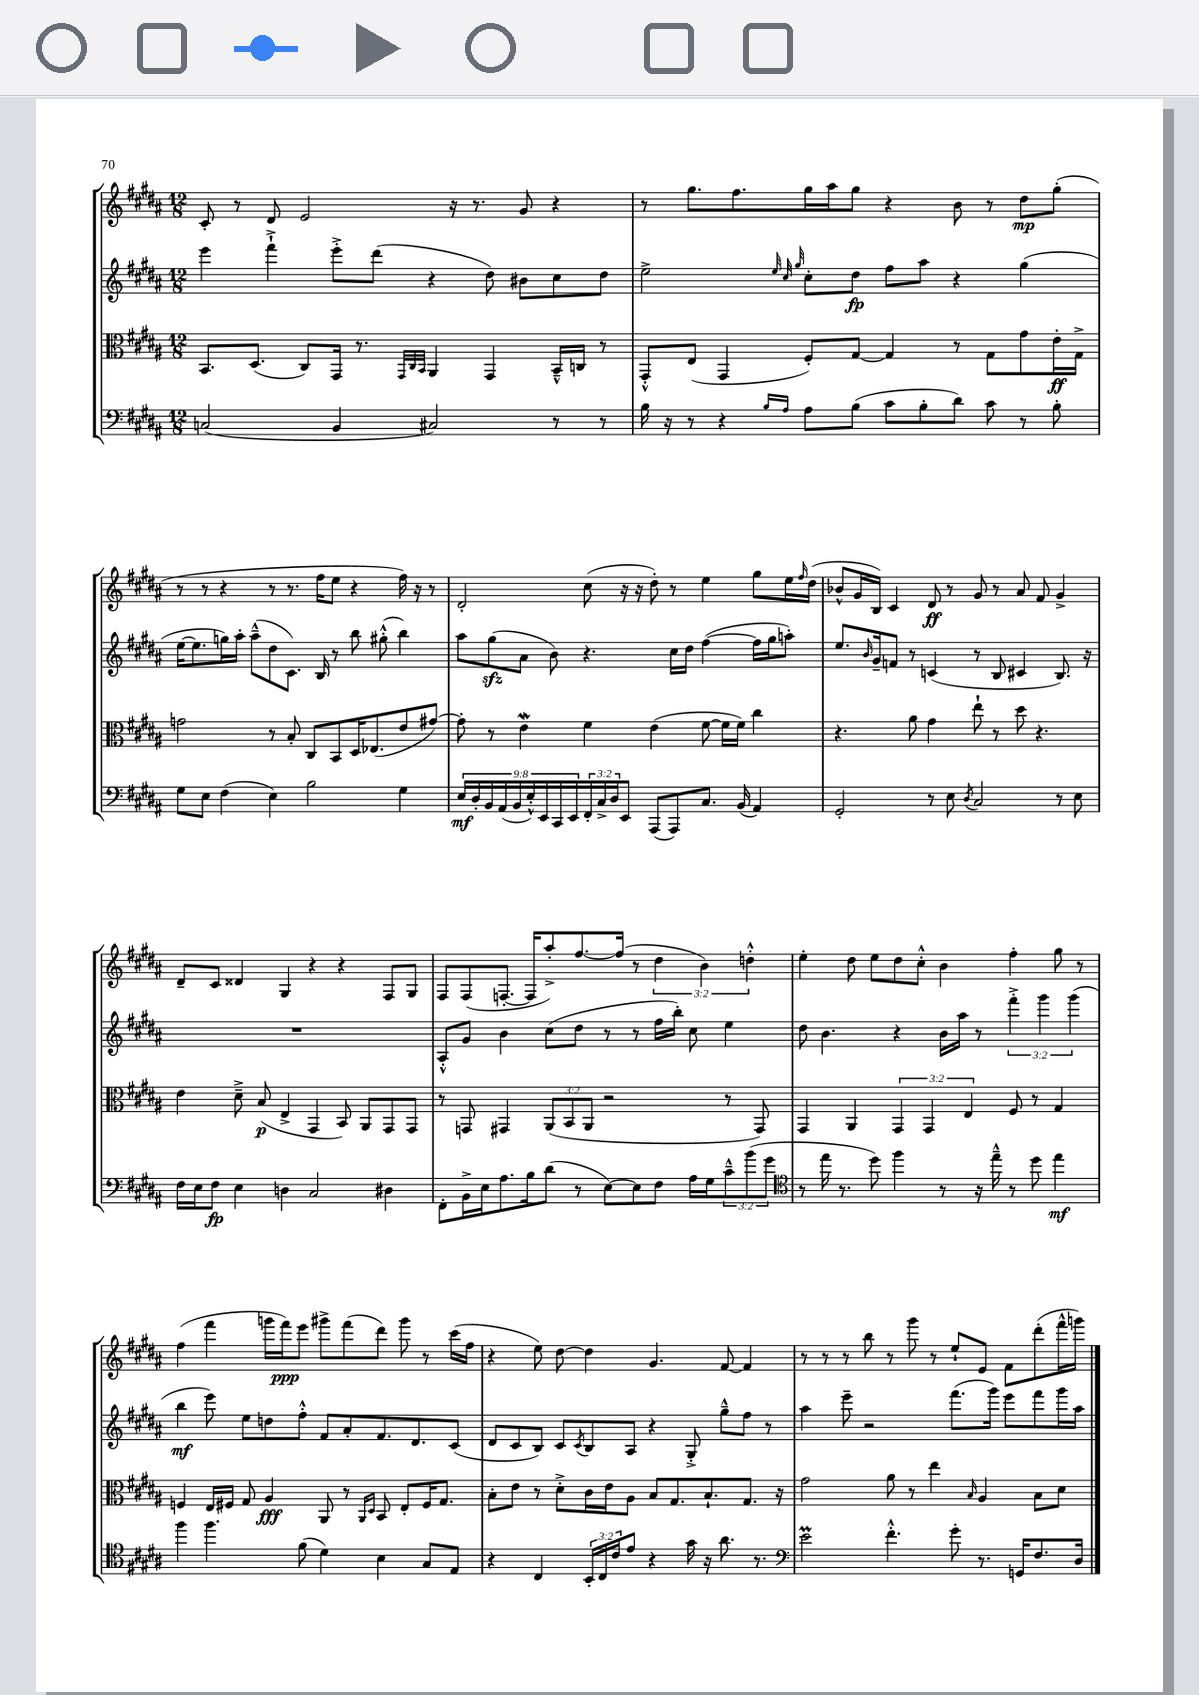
<<
\new StaffGroup <<
\new Staff = "s0" {
    \clef treble \key b \major \numericTimeSignature \time 12/8 \override Staff.TupletNumber.text = #tuplet-number::calc-fraction-text
    cis'8-. r8 dis'8 e'2 r16 r8. gis'8 r4 |
    r8 gis''8. fis''8. gis''16 ais''16 gis''8 r4 b'8 r8 dis''8\mp gis''8-.( |
    r8 r8 r4 r8 r8. fis''16 e''8 r4 fis''16) r16 r8 |
    dis'2-. cis''8( r16 r16 dis''8-.) r8 e''4 gis''8 e''16 \grace { fis''16 } dis''16( |
    bes'8-^ gis'16 b16) cis'4 dis'8\ff r8 gis'8 r8 ais'8 fis'8 gis'4-> |
    dis'8-- cis'8 disis'4 gis4 r4 r4 fis8 gis8 |
    fis8 fis8( f8.~-. f16 ais''8-.->) fis''8.~ fis''16( r8 \tuplet 3/2 { dis''4 b'4) d''4-.-^ } |
    e''4-. dis''8 e''8 dis''8 cis''8-.-^ b'4 fis''4-. gis''8 r8 |
    fis''4( fis'''4 g'''16 fis'''16\ppp) e'''8 gis'''8-> fis'''8( dis'''8) gis'''8 r8 cis'''16( fis''16 |
    r4 e''8) dis''8~ dis''4 gis'4. fis'8~ fis'4 |
    r8 r8 r8 b''8 r8 gis'''8 r8 e''8-! e'8 fis'8 dis'''8-.( fis'''16-^ g'''16) \bar "|." |
}
\new Staff = "s1" {
    \clef treble \key b \major \numericTimeSignature \time 12/8 \override Staff.TupletNumber.text = #tuplet-number::calc-fraction-text
    e'''4 fis'''4-!-> e'''8-.-> dis'''8( r4 dis''8) bis'8 cis''8 dis''8 |
    e''2-> \grace { e''32 cis''32 gis''32 } cis''8-. dis''8\fp fis''8 ais''8 r4 gis''4( |
    e''16~ e''8. g''16) ais''16-. ais''8---^( dis''8 cis'8.) b16 r8 b''8 gis''8-.-^( b''4) |
    ais''8 gis''8\sfz( ais'8 b'8) r4. cis''16 dis''16 fis''4~( fis''16 gis''16 a''8-.) |
    e''8. \grace { b'16 } gis'16-- f'8 r8 c'4( r8 b8 cis'4 b8.) r16 |
    R1. |
    ais8-.-^ gis'8 b'4 cis''8( dis''8 r8 r8 fis''16 b''16-.) cis''8 e''4 |
    dis''8 b'4. r4 b'16 ais''16 r8 \tuplet 3/2 { fis'''4-.-> gis'''4 gis'''4( } |
    b''4\mf e'''8) e''8 d''8 fis''8-.-^ fis'8 ais'8-. fis'8. dis'8. cis'8( |
    dis'8 cis'8 b8) cis'8 \acciaccatura { cis'8 } b8 ais8 r4 gis8-.-> gis''8---^ fis''8 r8 |
    ais''4 e'''8-- r2 fis'''8.( gis'''16) e'''8 fis'''8 gis'''16 ais''16 \bar "|." |
}
\new Staff = "s2" {
    \clef alto \key b \major \numericTimeSignature \time 12/8 \override Staff.TupletNumber.text = #tuplet-number::calc-fraction-text
    b,8. dis8.( cis8) gis,16 r8. \grace { gis,32 cis32 b,32 } ais,4 gis,4 b,16---^ c16 r8 |
    gis,8-.-^ e8( gis,4 fis8-.) gis8~ gis4 r8 gis8 gis'8 e'16-.\ff gis16-> |
    g'2 r8 b8-. cis8 b,8 dis16 ees8.( e'8 gis'8~) |
    gis'8-. r8 e'4\mordent fis'4 e'4( fis'8~ fis'16 fis'16) cis''4 |
    r4. ais'8 gis'4 e''8-! r8 dis''8 r4. |
    e'4 dis'8---> b8\p( e4-> gis,4 b,8) ais,8 gis,8 gis,8 |
    r8 g,8 gis,4 \tuplet 3/2 { ais,8( b,8 ais,8 } r2 r8 gis,8) |
    gis,4 ais,4 \tuplet 3/2 { gis,4 gis,4 e4 } fis8 r8 gis4 |
    f4 e16 fis16 gis8 ais4\fff ais,8 r8 \grace { ais,16 dis16 } b,8 e8-. fis16 gis8. |
    b8-. e'8 r8 dis'8-.-> cis'16 e'16 ais8 b8 gis8. b8.-! gis8. r16 |
    gis'2 ais'8 r8 e''4 \grace { b16 } ais4 b8 dis'8 \bar "|." |
}
\new Staff = "s3" {
    \clef bass \key b \major \numericTimeSignature \time 12/8 \override Staff.TupletNumber.text = #tuplet-number::calc-fraction-text
    c2( b,4 cis2) r8 r8 |
    b16 r16 r8 r4 \grace { b16 ais16 } ais8 b8( cis'8 b8-. dis'8) cis'8 r8 b8-. |
    gis8 e8 fis4( e4) b2 gis4 |
    \tuplet 9/8 { e16\mf dis16-. b,16 ais,16( b,16 e16-.-^) e,16 cis,16 e,16 } \tuplet 3/2 { fis,16-. cis16-> dis16 } e,8 ais,,8( ais,,8) cis8. b,16( ais,4) |
    gis,2-. r8 e8 \acciaccatura { dis8 } cis2 r8 e8 |
    fis16 e16 fis8\fp e4 d4 cis2 dis4 |
    fis,8-. b,16-> e16 ais8. b16 dis'8( r8 e8~) e8 fis8 ais16 gis16 \tuplet 3/2 { cis'8---^ b'8( gis'8 } |
    \clef tenor r8 e''16 r8. dis''8) fis''4 r8 r16 e''16---^ r8 dis''8 e''4\mf |
    fis''4 fis''4. fis'8( dis'4) b4 gis8 e8 |
    r4 cis4 \tuplet 3/2 { b,16-. cis16 cis'16 } e'8 r4 gis'16 r16 ais'8. r8. |
    \clef bass e'2\prall fis'4.-.-^ gis'8-. r8. g,16 fis8. dis16 \bar "|." |
}
>>
>>
\layout { \context { \Score \remove "Bar_number_engraver" } }
